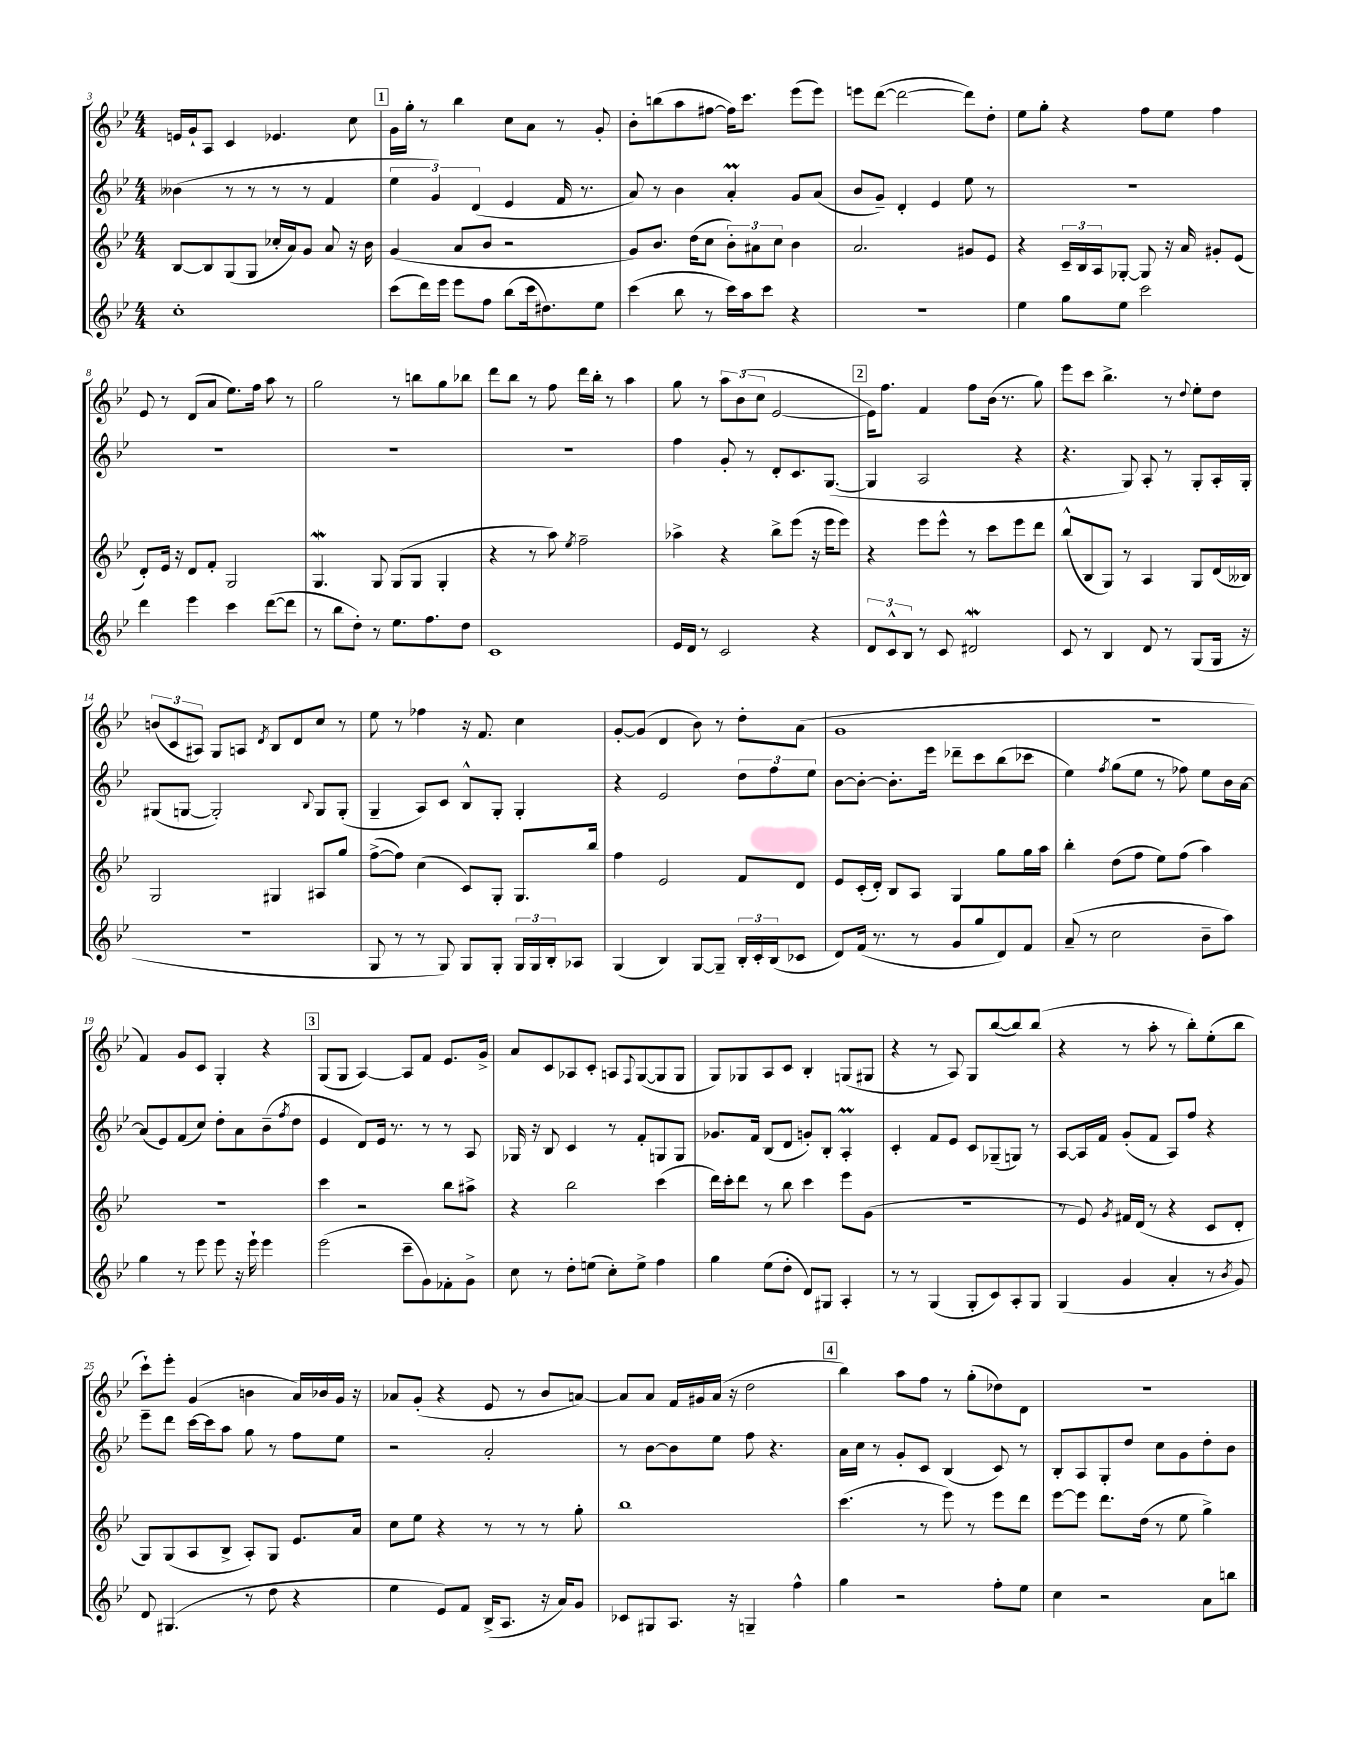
<<
\new StaffGroup <<
\new Staff = "s0" {
    \clef treble \key bes \major \numericTimeSignature \time 4/4
    e'16 g'16-! a8 c'4 ees'4. c''8 |
    \mark \markup { \box "1" } g'16 g''16-. r8 bes''4 c''8 a'8 r8 g'8-. |
    bes'8-. b''8( a''8 fis''8~ fis''16) c'''8. ees'''8( ees'''8) |
    e'''8 d'''8~( d'''2~ d'''8) d''8-. |
    ees''8 g''8-. r4 f''8 ees''8 f''4 |
    ees'8 r8 d'8( a'8 ees''8.) f''16 a''8 r8 |
    g''2 r8 b''8 g''8 bes''8 |
    d'''8 bes''8 r8 f''8 d'''16 bes''16-. r8 a''4 |
    g''8 r8 \tuplet 3/2 { a''8 bes'8( c''8 } ees'2~ |
    \mark \markup { \box "2" } ees'16) f''8. f'4 f''8 bes'16( r8. g''8) |
    ees'''8 c'''8 bes''4.-> r8 \appoggiatura { d''8 } ees''8-. d''8 |
    \tuplet 3/2 { b'8( c'8 ais8) } g8 a8 \acciaccatura { d'8 } bes8 d'8 c''8 r8 |
    ees''8 r8 fes''4 r16 f'8. c''4 |
    g'8~-. g'8( d'4 bes'8) r8 d''8-. a'8( |
    g'1 |
    r1 |
    f'4) g'8 c'8 g4-. r4 |
    \mark \markup { \box "3" } g8( g8 a4~) a8 f'8 ees'8. g'16-> |
    a'8 c'8 aes8 c'8-. a8 \appoggiatura { f8 } g8~( g8 g8 |
    g8) ges8 a8 c'8 bes4-. g8( gis8 |
    r4 r8 a8) g8 bes''8~( bes''8) bes''8( |
    r4 r8 a''8-. r8 bes''8-.) ees''8-.( bes''8 |
    c'''8-!) ees'''8-. g'4( b'4 a'16) bes'16 g'16 r16 |
    aes'8 g'8-.( r4 ees'8 r8 bes'8 a'8~) |
    a'8 a'8 f'16 gis'16 a'16( r16 d''2 |
    \mark \markup { \box "4" } bes''4) a''8 f''8 r8 g''8-.( des''8) d'8 |
    r1 \bar "|." |
}
\new Staff = "s1" {
    \clef treble \key bes \major \numericTimeSignature \time 4/4
    beses'4( r8 r8 r8 r8 f'4 |
    \mark \markup { \box "1" } \tuplet 3/2 { ees''4 g'4) d'4( } ees'4 f'16 r8. |
    a'8) r8 bes'4 a'4-.\prall g'8 a'8( |
    bes'8 g'8--) d'4-. ees'4 ees''8 r8 |
    R1 |
    R1 |
    R1 |
    R1 |
    f''4 g'8-. r8 d'8-. c'8. g8.~( |
    \mark \markup { \box "2" } g4 a2 r4 |
    r4. g8) a8-. r8 g8-. a16-. g16-. |
    gis8( g8~ g2-.) \appoggiatura { bes8 } g8 g8-.( |
    g4-- a8) c'8 bes8-^ g8-. g4-. |
    r4 ees'2 \tuplet 3/2 { d''8 f''8 ees''8 } |
    bes'8~ bes'8~-. bes'8.-. ees'''16 des'''8-- c'''8 bes''8( ces'''8 |
    ees''4) \acciaccatura { f''8 } g''8( ees''8 r8 fes''8) ees''8 bes'16 a'16~ |
    a'8( ees'8) f'8( c''8) d''8-. a'8 bes'8--( \acciaccatura { f''8 } d''8 |
    \mark \markup { \box "3" } ees'4 d'8) ees'16 r8. r8 r8 a8 |
    ges16 r16 bes8 c'4 r8 f'8-. g8 g8 |
    ges'8. f'16 bes8( d'8 g'8-.) bes8-. a4-.\prall |
    c'4-. f'8 ees'8 c'8 ges8--( g8) r8 |
    a8~ a16 f'16 g'8-.( f'8 a8) f''8 r4 |
    ees'''8-- d'''8 c'''16~ c'''16 a''8 g''8 r8 f''8 ees''8 |
    r2 a'2-. |
    r8 bes'8~ bes'8 ees''8 f''8 r4. |
    \mark \markup { \box "4" } a'16 c''16 r8 g'8-. c'8 bes4( c'8) r8 |
    bes8-. a8 g8-. d''8 c''8 g'8 d''8-. bes'8 \bar "|." |
}
\new Staff = "s2" {
    \clef treble \key bes \major \numericTimeSignature \time 4/4
    bes8~ bes8 g8( g8 ces''16-. a'16) g'8 a'8 r16 bes'16 |
    \mark \markup { \box "1" } g'4( a'8 bes'8 r2 |
    g'8) bes'8. d''16( c''8 \tuplet 3/2 { bes'8-.) ais'8 c''8 } bes'4 |
    a'2. gis'8 ees'8 |
    r4 \tuplet 3/2 { c'16-- bes16 a16 } ges8~-. ges8 r16 a'16 gis'8-. ees'8( |
    d'8-.) ees'16 r16 d'8 f'8-. g2 |
    g4.\mordent g8 g8( g8 g4-. |
    r4 r8 a''8) \acciaccatura { ees''8 } f''2-- |
    aes''4-> r4 bes''8-> ees'''8( r16 ees'''16 ees'''8) |
    \mark \markup { \box "2" } r4 ees'''8 ees'''8-^ r8 c'''8 ees'''8 d'''8 |
    bes''8-^( bes8 g8) r8 a4 g8 d'16( beses16) |
    g2 gis4 ais8 g''8 |
    f''8~->( f''8) c''4( c'8) g8-. g8. bes''16 |
    f''4 ees'2 f'8 d'8 |
    ees'8 c'16-.( d'16-.) bes8 a8 g4 g''8 g''16 a''16 |
    bes''4-. d''8( f''8 ees''8) f''8( a''4) |
    R1 |
    \mark \markup { \box "3" } c'''4 r2 bes''8 ais''8-> |
    r4 bes''2 c'''4( |
    d'''16) c'''16-. d'''8 r8 bes''8 c'''4 ees'''8 g'8( |
    R1 |
    r8 ees'8) \acciaccatura { g'8 } fis'16 d'16( r8 r4 c'8 d'8-. |
    g8) g8( a8 bes8-> a8-.) g8 ees'8. a'16 |
    c''8 ees''8 r4 r8 r8 r8 g''8-. |
    bes''1 |
    \mark \markup { \box "4" } c'''4.( r8 ees'''8) r8 ees'''8 d'''8 |
    ees'''8~ ees'''8 d'''8. d''16( r8 ees''8 g''4->) \bar "|." |
}
\new Staff = "s3" {
    \clef treble \key bes \major \numericTimeSignature \time 4/4
    c''1-. |
    \mark \markup { \box "1" } c'''8( d'''16) ees'''16 ees'''8 f''8 bes''8( c'''16 dis''8.) ees''8 |
    c'''4( bes''8 r8 c'''16) a''16 c'''8 r4 |
    r1 |
    ees''4 g''8 ees''8 c'''2 |
    d'''4 ees'''4 c'''4 d'''8~( d'''8 |
    r8 bes''8 d''8-.) r8 ees''8. f''8. d''8 |
    c'1 |
    ees'16 d'16 r8 c'2 r4 |
    \mark \markup { \box "2" } \tuplet 3/2 { d'8 c'8-^ bes8 } r8 c'8 dis'2\mordent |
    c'8 r8 bes4 d'8 r8 g8( g16 r16 |
    R1 |
    g8 r8 r8 g8) g8 g8-. \tuplet 3/2 { g16 g16 bes16-. } aes8 |
    g4( bes4) g8~ g8-- \tuplet 3/2 { bes16-. c'16-. bes16( } ces'8 |
    d'8) f'16( r8. r8 g'8 g''8 d'8) f'8 |
    a'8--( r8 c''2 bes'8-- a''8) |
    g''4 r8 ees'''8 ees'''8 r16 ees'''16-! ees'''4 |
    \mark \markup { \box "3" } ees'''2( c'''8-- g'8) fes'8-. g'8-> |
    c''8 r8 d''8-. e''8( c''8-.) e''8-> f''4 |
    g''4 ees''8( d''8-. d'8) gis8 a4-. |
    r8 r8 g4( g8-. c'8) a8-. g8 |
    g4( g'4 a'4-. r8 \acciaccatura { bes'8 } g'8) |
    d'8 gis4.( r8 d''8 r4 |
    ees''4 ees'8) f'8 bes16->( a8. r16 a'16) g'8 |
    ces'8 gis8 a8. r16 g4-- f''4-^ |
    \mark \markup { \box "4" } g''4 r2 f''8-. ees''8 |
    c''4 r2 a'8 b''8 \bar "|." |
}
>>
>>
\layout { \context { \Score currentBarNumber = #3 } }
